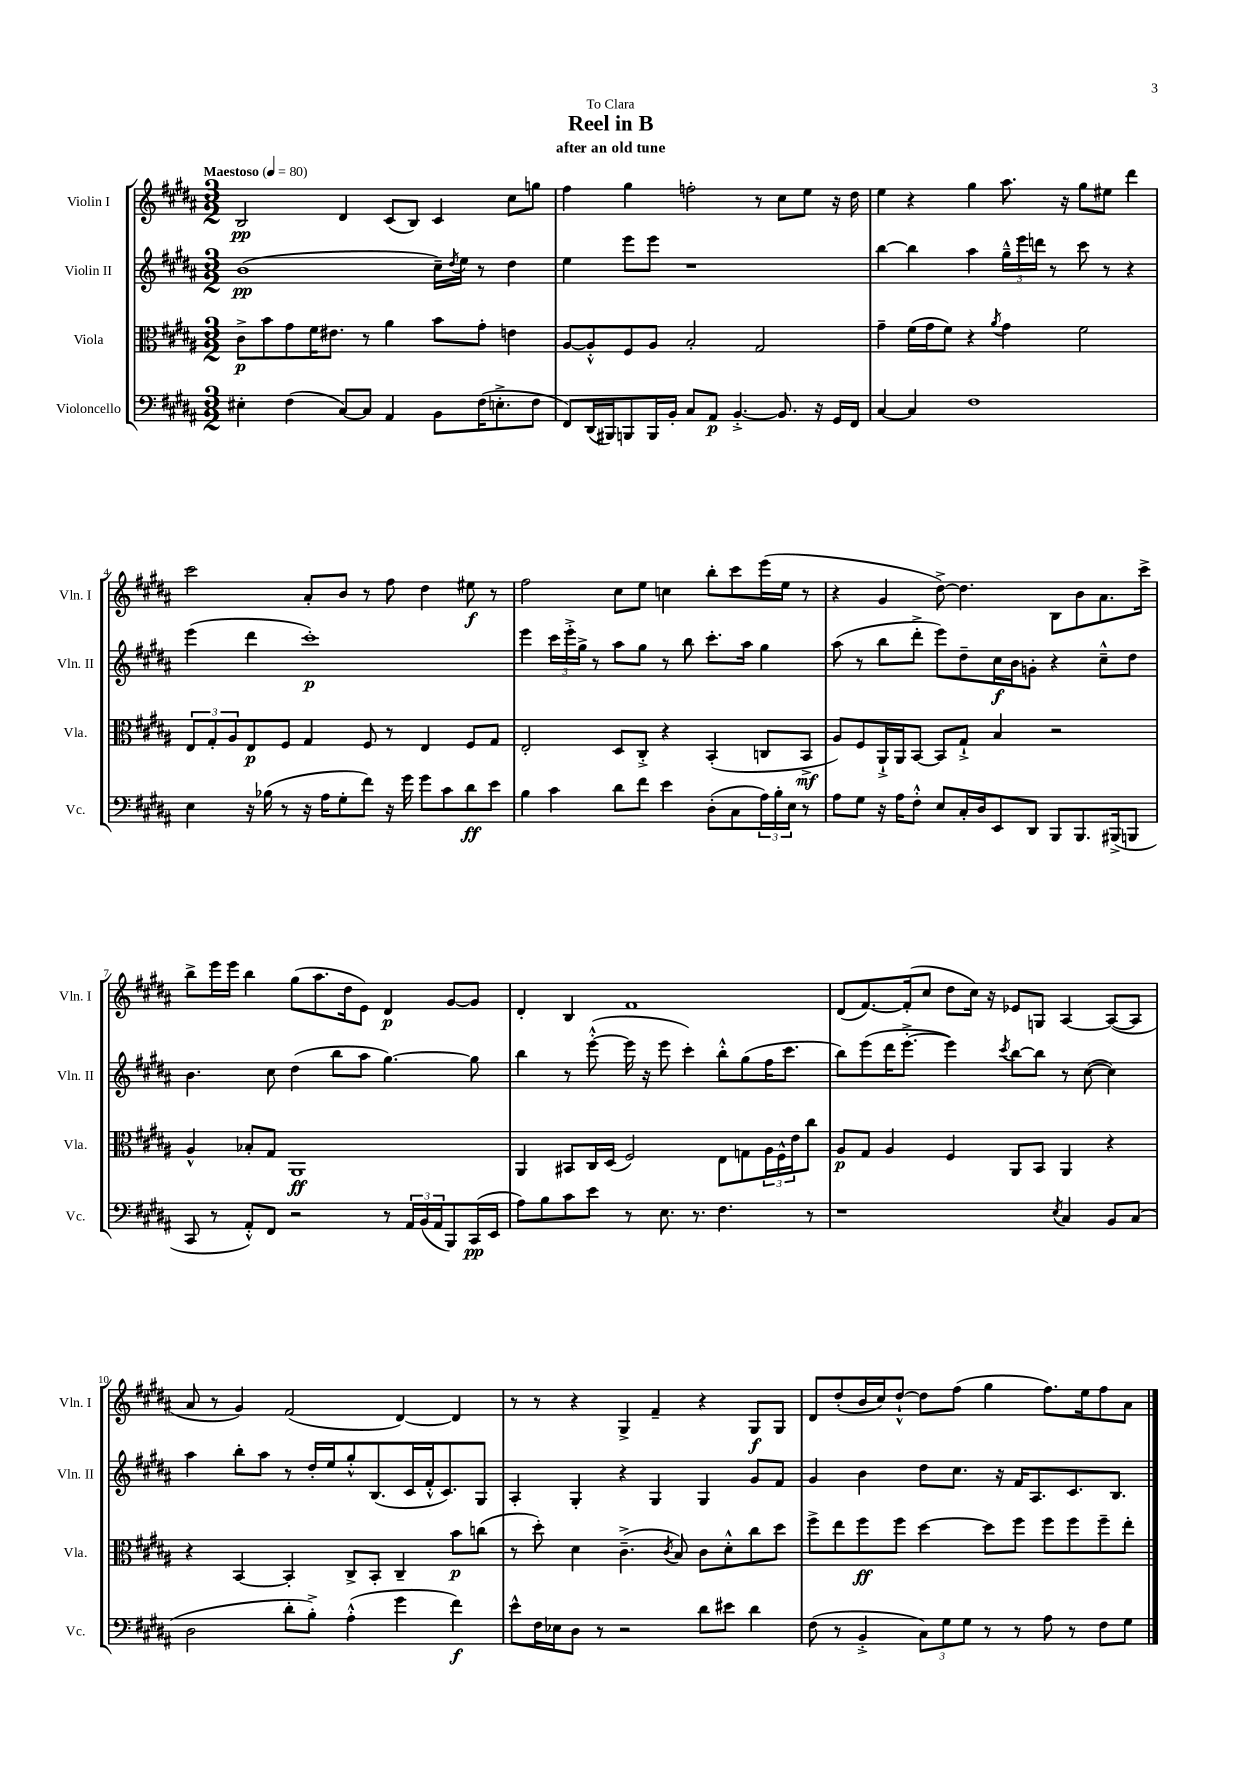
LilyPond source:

\header { title = "Reel in B" subtitle = "after an old tune" dedication = "To Clara" }
<<
\new StaffGroup <<
\new Staff = "s0" \with { instrumentName = "Violin I" shortInstrumentName = "Vln. I" } {
    \clef treble \key b \major \numericTimeSignature \time 3/2 \tempo "Maestoso" 4 = 80
    b2\pp dis'4 cis'8( b8) cis'4 cis''8 g''8 |
    fis''4 gis''4 f''2-. r8 cis''8 e''8 r16 dis''16 |
    e''4 r4 gis''4 ais''8. r16 gis''8 eis''8 dis'''4 |
    cis'''2 ais'8-. b'8 r8 fis''8 dis''4 eis''8\f r8 |
    fis''2 cis''8 e''8 c''4 b''8-. cis'''8 e'''16( e''16 r8 |
    r4 gis'4 dis''8~->) dis''4. b8 b'8 ais'8. cis'''16-> |
    b''8-> e'''16 e'''16 b''4 gis''8( ais''8. dis''16 e'8) dis'4\p gis'8~ gis'8 |
    dis'4-. b4 fis'1 |
    dis'8( fis'8.~) fis'16-.( cis''8 dis''8 cis''16) r16 ees'8 g8 ais4~ ais8~( ais8 |
    ais'8 r8 gis'4) fis'2( dis'4~) dis'4 |
    r8 r8 r4 gis4-> fis'4-- r4 gis8\f gis8 |
    dis'8 dis''8-.( b'16 cis''16) dis''8~-!-^ dis''8 fis''8( gis''4 fis''8.) e''16 fis''8 ais'8 \bar "|." |
}
\new Staff = "s1" \with { instrumentName = "Violin II" shortInstrumentName = "Vln. II" } {
    \clef treble \key b \major \numericTimeSignature \time 3/2
    b'1\pp( cis''16--) \acciaccatura { dis''8 } e''16 r8 dis''4 |
    e''4 e'''8 e'''8 r1 |
    b''4~ b''4 ais''4 \tuplet 3/2 { gis''16---^ e'''16 d'''16 } r8 cis'''8 r8 r4 |
    e'''4( dis'''4 cis'''1-.\p) |
    e'''4 \tuplet 3/2 { cis'''16 e'''16-.-> gis''16-> } r8 ais''8 gis''8 r8 b''8 cis'''8.-. ais''16 gis''4 |
    ais''8( r8 b''8 dis'''8-.-> e'''8) dis''8-- cis''16\f b'16 g'8-. r4 cis''8---^ dis''8 |
    b'4. cis''8 dis''4( b''8 ais''8 gis''4.~) gis''8 |
    b''4 r8 e'''8~-.-^( e'''16 r16 e'''8 cis'''4-.) b''8-.-^ gis''8( fis''16 cis'''8. |
    b''8) e'''8( dis'''16 e'''8.~-.-> e'''4) \acciaccatura { cis'''8 } b''8~ b''8 r8 cis''8~( cis''4) |
    ais''4 b''8-. ais''8 r8 dis''16-. e''16 gis''8-.-^ b8.( cis'16 fis'16-.-^ cis'8.) gis8 |
    ais4-. gis4-. r4 gis4 gis4 gis'8 fis'8 |
    gis'4 b'4 dis''8 cis''8. r16 fis'16 ais8. cis'8. b8. \bar "|." |
}
\new Staff = "s2" \with { instrumentName = "Viola" shortInstrumentName = "Vla." } {
    \clef alto \key b \major \numericTimeSignature \time 3/2
    cis'8->\p b'8 gis'8 fis'16 eis'8. r8 ais'4 b'8 gis'8-. e'4 |
    ais8~ ais8-.-^ fis8 ais8 b2-. gis2 |
    gis'4-- fis'16( gis'16 fis'8) r4 \acciaccatura { ais'8 } gis'4 fis'2 |
    \tuplet 3/2 { e8 gis8-. ais8 } e8\p fis8 gis4 fis8 r8 e4 fis8 gis8 |
    e2-. dis8 cis8-.-> r4 b,4-.( c8 b,8->\mf |
    ais8) fis8 ais,16-!-> ais,16 b,8~ b,8 gis8-!-> b4 r2 |
    ais4-^ bes8-. gis8 ais,1\ff |
    ais,4 bis,8 cis16 dis16( fis2) e8 g8 \tuplet 3/2 { ais16 fis16-^ e'16 } cis''8 |
    ais8\p gis8 ais4 fis4 ais,8 b,8 ais,4 r4 |
    r4 b,4~ b,4-. cis8-> b,8-. cis4-- b'8\p c''8( |
    r8 dis''8-.) dis'4 cis'4.--->( \acciaccatura { cis'8 } b8) cis'8 dis'8-.-^ cis''8 dis''8 |
    fis''8-> e''8 fis''8\ff fis''8 dis''4~ dis''8 fis''8 fis''8 fis''8 fis''8-- e''8-. \bar "|." |
}
\new Staff = "s3" \with { instrumentName = "Violoncello" shortInstrumentName = "Vc." } {
    \clef bass \key b \major \numericTimeSignature \time 3/2
    eis4-. fis4( cis8~) cis8 ais,4 b,8 fis16( e8.-.-> fis8 |
    fis,8) dis,16( bis,,16) b,,8 b,,16 b,16-. cis8 ais,8\p b,4.~-.-> b,8. r16 gis,16 fis,16 |
    cis4~ cis4 fis1 |
    e4 r16 bes16( r8 r16 ais16 gis8-. fis'8) r16 gis'16 gis'8 cis'8 dis'8\ff e'8 |
    b4 cis'4 dis'8 fis'8 e'4 dis8-.( cis8 \tuplet 3/2 { ais16) b16-. e16 } r8 |
    ais8 gis8 r16 ais16 fis8-.-^ e8 cis16-. dis16 e,8 dis,8 b,,8 b,,8. bis,,16->( b,,8 |
    cis,8 r8 ais,8-.-^) fis,8 r2 r8 \tuplet 3/2 { ais,16 b,16( ais,16 } b,,8) cis,16\pp( e,16 |
    ais8) b8 cis'8 e'8 r8 e8. r8. fis4. r8 |
    r1 \acciaccatura { e8 } cis4 b,8 cis8( |
    dis2 dis'8-. b8-.->) ais4-.-^( gis'4 fis'4\f) |
    e'8-^ fis16 ees16 dis8 r8 r2 dis'8 eis'8 dis'4 |
    fis8( r8 b,4-.-> \tuplet 3/2 { cis8) gis8 gis8 } r8 r8 ais8 r8 fis8 gis8 \bar "|." |
}
>>
>>
